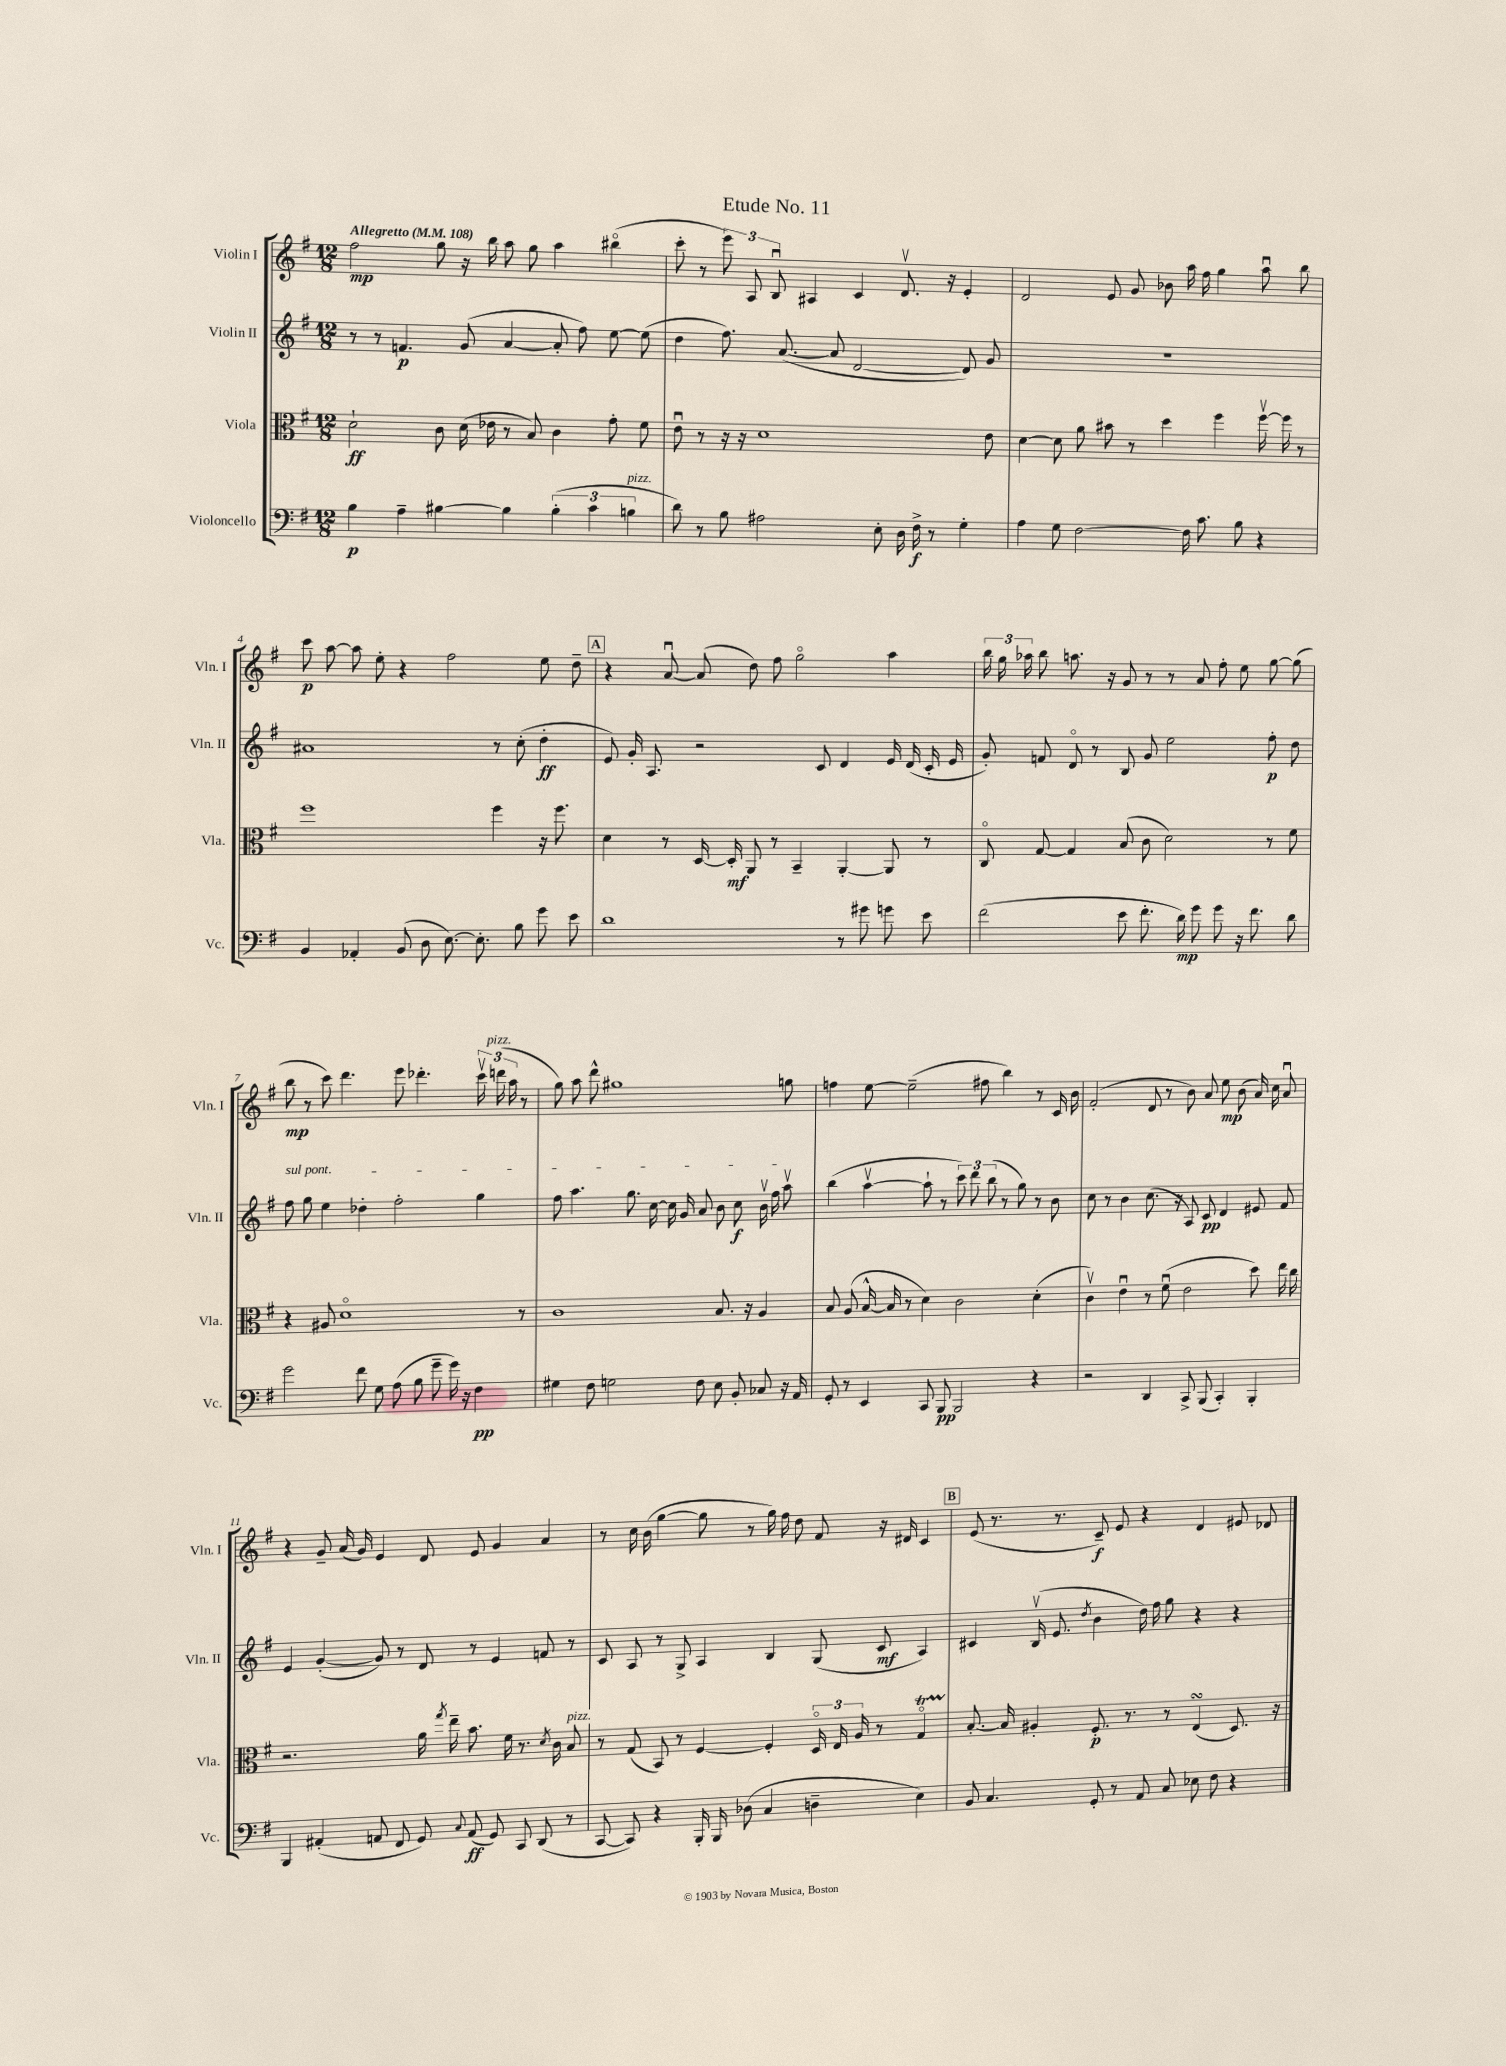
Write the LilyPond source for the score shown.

\header { title = "Etude No. 11" }
<<
\new StaffGroup <<
\new Staff = "s0" \with { instrumentName = "Violin I" shortInstrumentName = "Vln. I" } {
    \clef treble \key g \major \numericTimeSignature \time 12/8 \tempo "Allegretto" 4 = 108
    \autoBeamOff fis''2\mp g''8 r16 b''16 a''8 g''8 a''4 bis''4\flageolet( |
    c'''8-. r8 \tuplet 3/2 { e'''8) a8 b8\downbow } ais4 c'4 d'8.\upbow r16 e'4-. |
    d'2 e'8 g'8 bes'8 a''16 fis''16 g''4 a''8\downbow b''8 |
    c'''8\p a''8~ a''8 e''8-. r4 fis''2 e''8 d''8-- |
    \mark \markup { \box "A" } r4 a'8~\downbow a'8( d''8) fis''8 g''2\flageolet a''4 |
    \tuplet 3/2 { b''16 g''16 aes''16 } b''8 a''8. r16 g'8 r8 r8 a'8 fis''8-. e''8 g''8~ g''8( |
    b''8\mp r8 c'''8) d'''4. e'''8 des'''4.-. \tuplet 3/2 { c'''16\upbow d'''16^\markup { \italic "pizz." }( a''16 } r8 |
    g''8) a''8 d'''8-^ gis''1 g''8 |
    f''4 e''8~ e''2--( fis''8 b''4) r8 c'16 b'16 |
    fis'2-.( d'8 r8 b'8) a'8 e''8\mp b'8( a'16) c''16 a'8\downbow |
    r4 g'8-- a'16( g'16) e'4 d'8 e'8 g'4 a'4 |
    r8 c''16 b'16( g''4~ g''8 r8 g''16) fis''16 d''8 fis'8 r16 dis'16 c'4 |
    \mark \markup { \box "B" } e'8( r8. r8. c'8--\f) e'8 r4 d'4 eis'8 des'8 \bar "|." |
}
\new Staff = "s1" \with { instrumentName = "Violin II" shortInstrumentName = "Vln. II" } {
    \clef treble \key g \major \numericTimeSignature \time 12/8
    \autoBeamOff r8 r8 f'4.\p g'8( a'4~ a'8-. fis''8) e''8~ e''8( |
    d''4 fis''8.) a'8.~( a'8 d'2~ d'8) g'8 |
    R1. |
    ais'1 r8 c''8-.( d''4-.\ff |
    \mark \markup { \box "A" } e'8) g'16-. a8. r2 c'8 d'4 e'16 d'16( c'16-. e'16 |
    g'8-.) f'8 d'8\flageolet r8 b8 g'8 e''2 fis''8-.\p d''8 |
    \once \override TextSpanner.bound-details.left.text = \markup { \italic "sul pont." } fis''8\startTextSpan g''8 e''4 des''4-. fis''2-. g''4 |
    fis''8 a''4. g''8. c''16~ c''16 g'16 a'8 b'8 c''8\f b'16\upbow fis''16 a''8\upbow\stopTextSpan |
    b''4( a''4~\upbow a''8-! r8 \tuplet 3/2 { c'''8) d'''8 b''8( } r8 g''8) r8 b'8 |
    c''8 r8 b'4 c''8.( r16 a8) c'8\pp d'4 eis'8 fis'8 |
    e'4 g'4~-.( g'8) r8 d'8 r8 e'4 f'8 r8 |
    c'8 a8 r8 g8-> a4 b4 g8( c'8\mf a4) |
    \mark \markup { \box "B" } cis'4 b16\upbow( e'8. \acciaccatura { d''8 } b'4 d''16) fis''16 g''8 r4 r4 \bar "|." |
}
\new Staff = "s2" \with { instrumentName = "Viola" shortInstrumentName = "Vla." } {
    \clef alto \key g \major \numericTimeSignature \time 12/8
    \autoBeamOff d'2-!\ff c'8 d'16( ees'16 r8 b8) c'4 g'8-. fis'8 |
    e'8\downbow r8 r16 r16 d'1 e'8 |
    d'4~ d'8 a'8 bis'8 r8 d''4 fis''4 fis''16~\upbow fis''16 r8 |
    fis''1 fis''4 r16 fis''8. |
    \mark \markup { \box "A" } d'4 r8 d16~ d16-.\mf a,8 r8 b,4-- a,4~-. a,8 r8 |
    c8\flageolet g8~ g4 b8( c'8 d'2) r8 fis'8 |
    r4 ais8 d'1\flageolet r8 |
    c'1 b8. r16 a4 |
    b8 a8( b16~-^ b16 r8 d'4) c'2 d'4-.( |
    c'4\upbow) e'4\downbow r8 fis'8\downbow( e'2 d''8) e''16 c''16 |
    r2. a'16 \acciaccatura { g''8 } e''16-- b'8. fis'16 r8. \acciaccatura { d'8 } c'16 b8^\markup { \italic "pizz." } |
    r8 g8( b,8) r8 fis4~ fis4-. \tuplet 3/2 { d16\flageolet e16 a16 } r8 g4\flageolet\startTrillSpan |
    \mark \markup { \box "B" } b8.~-.\stopTrillSpan b16 ais4-. fis8.-.\p r8. r8 e4\turn( d8.) r16 \bar "|." |
}
\new Staff = "s3" \with { instrumentName = "Violoncello" shortInstrumentName = "Vc." } {
    \clef bass \key g \major \numericTimeSignature \time 12/8
    \autoBeamOff b4\p a4-- bis4~ bis4 \tuplet 3/2 { bis4-.( c'4 b4^\markup { \italic "pizz." } } |
    d'8) r8 b8 ais2 e8-. d16 fis16->\f r8 g4-. |
    a4 g8 fis2~ fis16 c'8. b8 r4 |
    b,4 aes,4-. b,8( d8 e8.~) e8.-. b8 g'8 e'8 |
    \mark \markup { \box "A" } d'1 r8 gis'8 g'8 e'8 |
    fis'2( e'8 fis'8.-. d'16\mp) g'8 g'8 r16 fis'8. d'8 |
    g'2 fis'8 g8 a8( b8 g'8-- g'16) r16 fis4\pp |
    gis4 fis8 g2 fis8 e8 b,8-. ces8 r16 a,16 |
    g,8-. r8 e,4 c,8 b,,8\pp b,,2 r4 |
    r2 d,4 c,8-> b,,8( c,4-.) b,,4-. |
    b,,4 ais,4-.( a,8 fis,8 g,8) \appoggiatura { c8 } a,8\ff( g,8) c,8 d,8( r8 |
    c,8~ c,8) r4 b,,16-. b,,16 des8( c4 d4-- e4) |
    \mark \markup { \box "B" } b,8 c4. g,8-. r8 a,8 c8 ees8 fis8 r4 \bar "|." |
}
>>
>>
